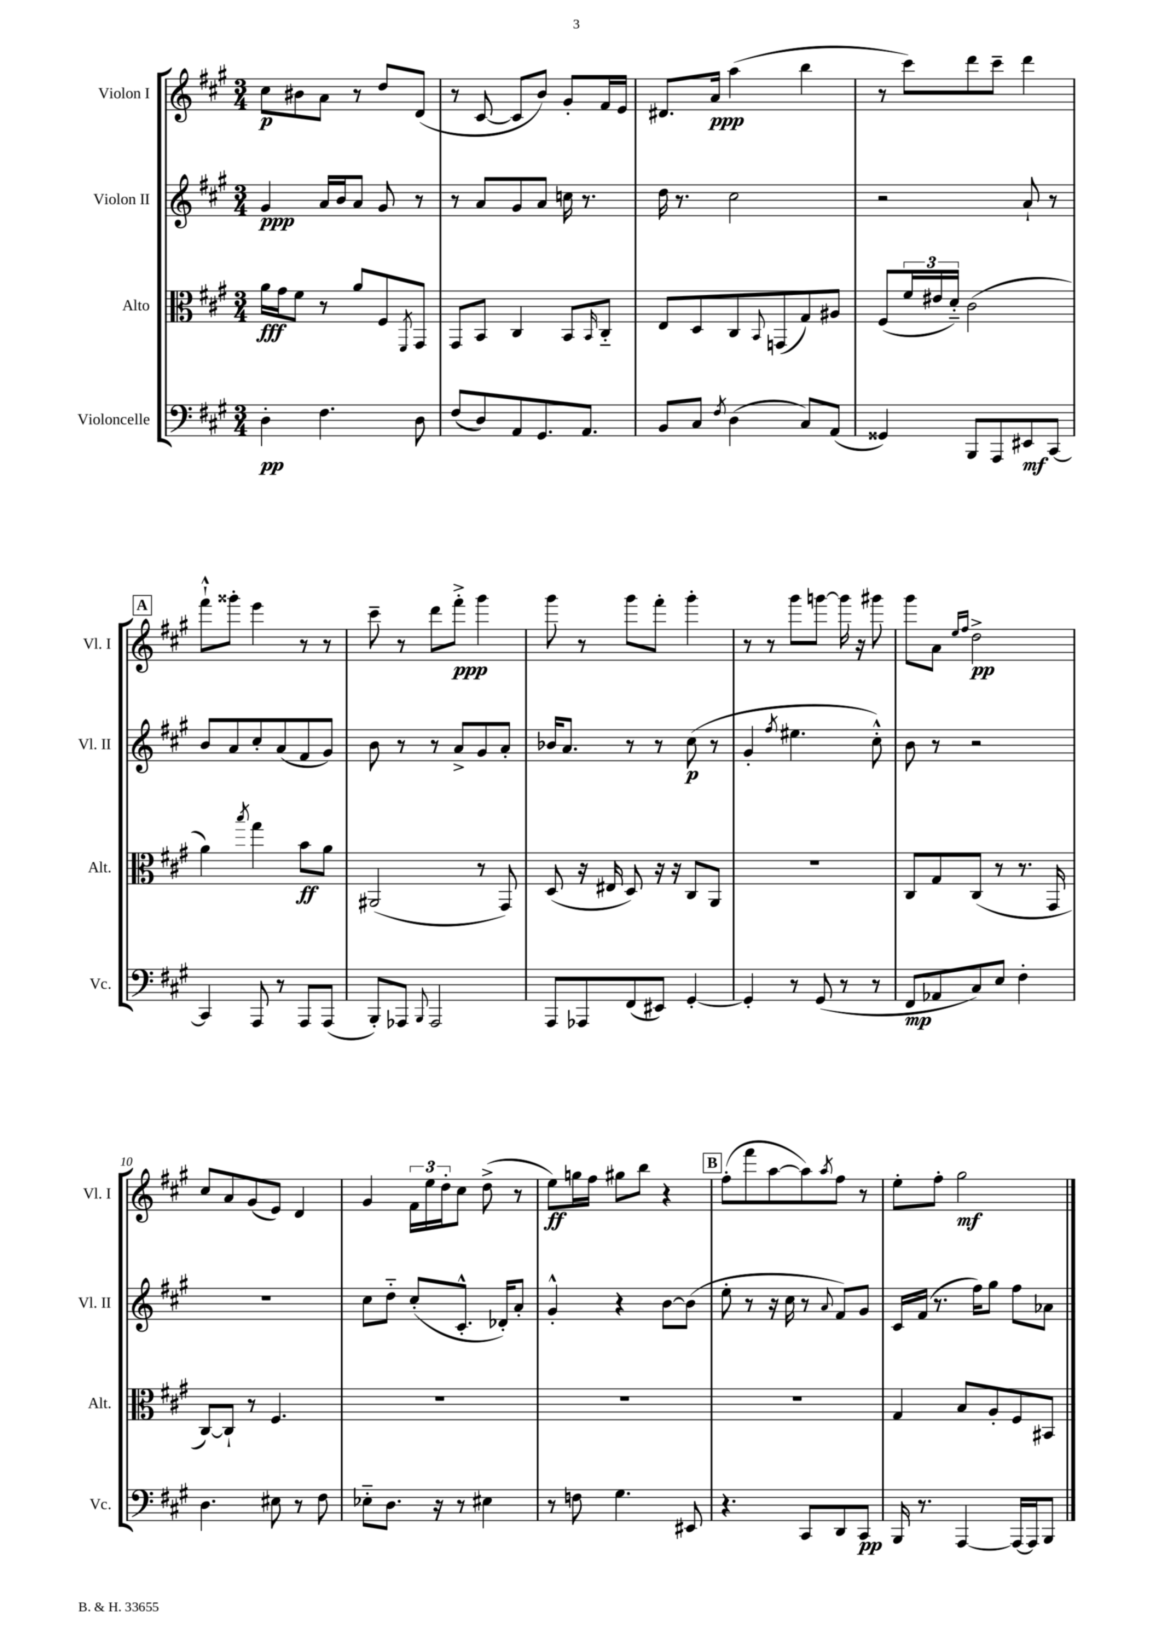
<<
\new StaffGroup <<
\new Staff = "s0" \with { instrumentName = "Violon I" shortInstrumentName = "Vl. I" } {
    \clef treble \key a \major \numericTimeSignature \time 3/4
    cis''8\p bis'8 a'8 r8 d''8 d'8( |
    r8 cis'8~ cis'8 b'8) gis'8-. fis'16 e'16 |
    dis'8. a'16\ppp a''4( b''4 |
    r8 cis'''8) d'''8 cis'''8-- d'''4 |
    \mark \markup { \box "A" } fis'''8-!-^ gisis'''8-. e'''4 r8 r8 |
    cis'''8-- r8 d'''8 fis'''8-.->\ppp gis'''4 |
    gis'''8 r8 gis'''8 fis'''8-. gis'''4-. |
    r8 r8 gis'''8 g'''8~ g'''16 r16 gis'''8 |
    gis'''8 a'8 \grace { e''16 fis''16 } d''2->\pp |
    cis''8 a'8 gis'8( e'8) d'4 |
    gis'4 \tuplet 3/2 { fis'16 e''16 d''16-. } cis''8 d''8->( r8 |
    e''8\ff) g''16 fis''16 gis''8 b''8 r4 |
    \mark \markup { \box "B" } fis''8-.( fis'''8 a''8~ a''8) \acciaccatura { a''8 } fis''8 r8 |
    e''8-. fis''8-. gis''2\mf \bar "|." |
}
\new Staff = "s1" \with { instrumentName = "Violon II" shortInstrumentName = "Vl. II" } {
    \clef treble \key a \major \numericTimeSignature \time 3/4
    gis'4\ppp a'16 b'16 a'8 gis'8 r8 |
    r8 a'8 gis'8 a'8 c''16 r8. |
    d''16 r8. cis''2 |
    r2 a'8-! r8 |
    \mark \markup { \box "A" } b'8 a'8 cis''8-. a'8( fis'8 gis'8) |
    b'8 r8 r8 a'8-> gis'8 a'8-. |
    bes'16 a'8. r8 r8 cis''8\p( r8 |
    gis'4-. \acciaccatura { fis''8 } eis''4. cis''8-.-^) |
    b'8 r8 r2 |
    R2. |
    cis''8 d''8-_ cis''8-.( cis'8.-.-^ des'16-.) a'8-. |
    gis'4-.-^ r4 b'8~ b'8( |
    \mark \markup { \box "B" } e''8-. r8 r16 cis''16 r8 \appoggiatura { a'8 } fis'8) gis'8 |
    cis'16 fis'16( r8. fis''16) gis''8 fis''8 aes'8 \bar "|." |
}
\new Staff = "s2" \with { instrumentName = "Alto" shortInstrumentName = "Alt." } {
    \clef alto \key a \major \numericTimeSignature \time 3/4
    a'16\fff gis'16 fis'8 r8 a'8 fis8 \acciaccatura { fis,8 } gis,8 |
    gis,8 b,8 cis4 b,8 \grace { b,16 } cis8-_ |
    e8 d8 cis8 \appoggiatura { b,8 } g,8( gis8) ais8 |
    fis8( \tuplet 3/2 { fis'16 eis'16 d'16-_) } cis'2( |
    \mark \markup { \box "A" } a'4) \acciaccatura { b''8 } gis''4 b'8\ff a'8 |
    ais,2( r8 gis,8) |
    d8( r16 eis16 d8) r16 r16 cis8 a,8 |
    R2. |
    cis8 gis8 cis8( r8 r8. gis,16 |
    cis8~) cis8-! r8 fis4. |
    R2. |
    R2. |
    \mark \markup { \box "B" } R2. |
    gis4 b8 a8-. fis8 bis,8 \bar "|." |
}
\new Staff = "s3" \with { instrumentName = "Violoncelle" shortInstrumentName = "Vc." } {
    \clef bass \key a \major \numericTimeSignature \time 3/4
    d4-.\pp fis4. d8 |
    fis8( d8) a,8 gis,8. a,8. |
    b,8 cis8 \acciaccatura { fis8 } d4( cis8) a,8( |
    gisis,4) b,,8 a,,8 eis,8\mf cis,8~ |
    \mark \markup { \box "A" } cis,4 a,,8 r8 a,,8 a,,8( |
    b,,8-.) aes,,8 \appoggiatura { b,,8 } aes,,2 |
    a,,8 aes,,8 fis,8( eis,8) gis,4~-. |
    gis,4-. r8 gis,8( r8 r8 |
    fis,8\mp aes,8 cis8) e8 fis4-. |
    d4. eis8 r8 fis8 |
    ees8-_ d8. r16 r8 eis4 |
    r8 f8 gis4. eis,8 |
    \mark \markup { \box "B" } r4. cis,8 d,8 cis,8\pp |
    b,,16 r8. a,,4~ a,,16~ a,,16 b,,8 \bar "|." |
}
>>
>>
